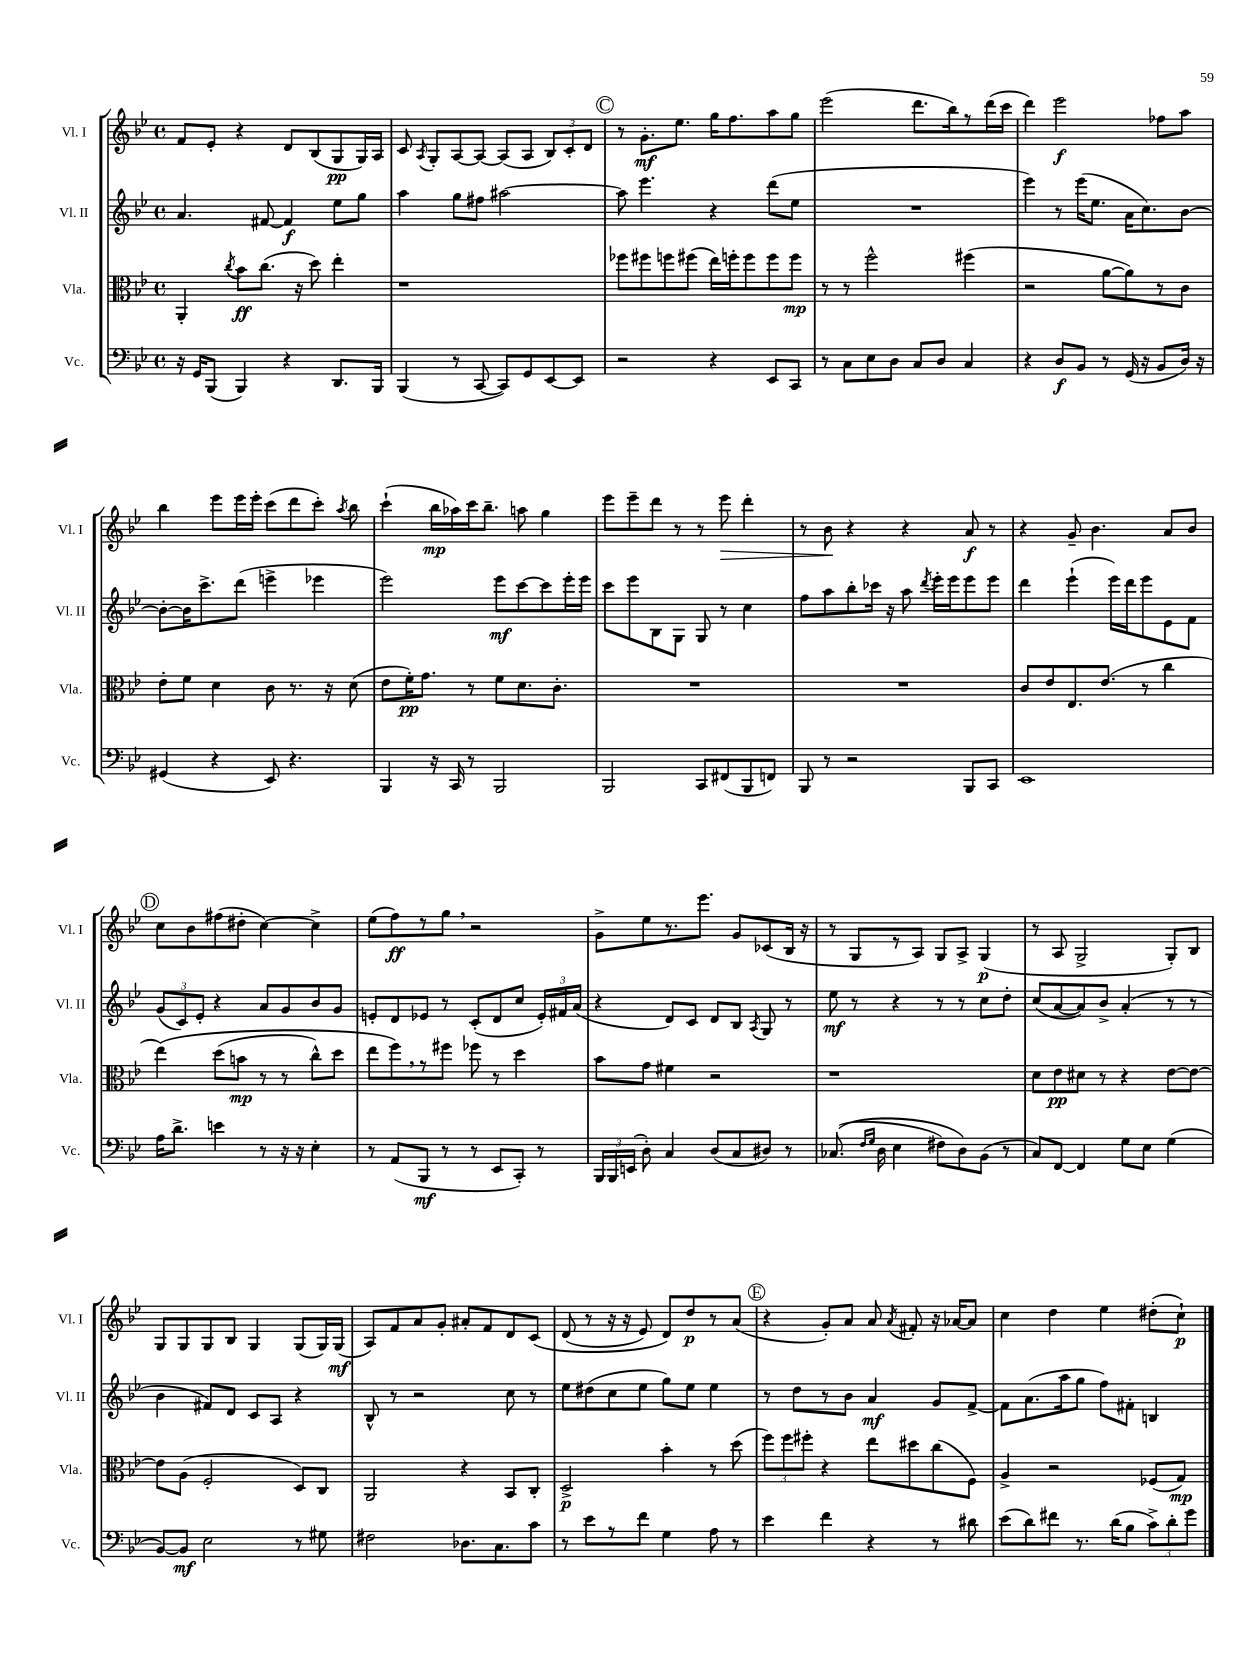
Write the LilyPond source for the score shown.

<<
\new StaffGroup <<
\new Staff = "s0" \with { instrumentName = "Vl. I" shortInstrumentName = "Vl. I" } {
    \clef treble \key bes \major \defaultTimeSignature \time 4/4
    \autoBeamOff f'8[ ees'8]-. r4 d'8[ bes8( g8\pp g16) a16] |
    c'8 \acciaccatura { a8 } g8[-. a8~ a8]~ a8[( a8] \tuplet 3/2 { bes8[) c'8-. d'8] } |
    \mark \markup { \circle "C" } r8 g'8.[-.\mf ees''8.] g''16[ f''8. a''8 g''8] |
    ees'''2( d'''8.[ bes''16) r8 d'''16( c'''16] |
    d'''4) ees'''2\f fes''8[ a''8] |
    bes''4 ees'''8[ ees'''16 ees'''16]-. c'''8[( d'''8 c'''8]-.) \acciaccatura { a''8 } bes''8 |
    c'''4-!( bes''16[\mp aes''16) c'''16 bes''8.]-- a''8 g''4 |
    ees'''8[ ees'''8-- d'''8] r8 r8 ees'''8\> d'''4-. |
    r8 bes'8\! r4 r4 a'8\f r8 |
    r4 g'8-- bes'4. a'8[ bes'8] |
    \mark \markup { \circle "D" } c''8[ bes'8 fis''8( dis''8]-. c''4~) c''4-> |
    ees''8[( f''8\ff) r8 g''8] \breathe r2 |
    g'8[-> ees''8 r8. ees'''8.] g'8[ ces'8( bes16] r16 |
    r8 g8[ r8 a8]) g8[ a8]-> g4\p( |
    r8 a8 g2-> g8[-.) bes8] |
    g8[ g8 g8 bes8] g4 g8[( g16) g16]\mf( |
    a8[) f'8 a'8 g'8]-. ais'8[-. f'8 d'8 c'8]\( |
    d'8( r8 r16 r16 ees'8) d'8[\) d''8\p r8 a'8]( |
    \mark \markup { \circle "E" } r4 g'8[-.) a'8] a'8 \acciaccatura { a'8 } fis'8-. r16 aes'16[~ aes'8] |
    c''4 d''4 ees''4 dis''8[-.( c''8]-!\p) \bar "|." |
}
\new Staff = "s1" \with { instrumentName = "Vl. II" shortInstrumentName = "Vl. II" } {
    \clef treble \key bes \major \defaultTimeSignature \time 4/4
    \autoBeamOff a'4. fis'8~ fis'4\f ees''8[ g''8] |
    a''4 g''8[ fis''8] ais''2~ |
    \mark \markup { \circle "C" } ais''8 ees'''4. r4 d'''8[( ees''8] |
    R1 |
    ees'''4) r8 ees'''16[( ees''8.] a'16[ c''8.) bes'8]~ |
    bes'8[~-. bes'16 c'''8.-> d'''8]( e'''4-> ees'''4 |
    ees'''2) ees'''8[\mf c'''8~ c'''8 ees'''16-. ees'''16] |
    c'''8[ ees'''8 bes8 g8] g8 r8 c''4 |
    f''8[ a''8 bes''8-. ces'''16] r16 a''8 \acciaccatura { d'''8 } ees'''16[-. ees'''16 ees'''8 ees'''8] |
    d'''4 ees'''4-!( ees'''16[) d'''16 ees'''8 ees'8 f'8] |
    \mark \markup { \circle "D" } \tuplet 3/2 { g'8[( c'8) ees'8]-. } r4 a'8[ g'8 bes'8 g'8] |
    e'8[-. d'8 ees'8] r8 c'8[-.( d'8 c''8] \tuplet 3/2 { ees'16[-.) fis'16 a'16]( } |
    r4 d'8[) c'8] d'8[ bes8] \acciaccatura { a8 } g8 r8 |
    ees''8\mf r8 r4 r8 r8 c''8[ d''8]-. |
    c''8[( a'8~ a'8) bes'8]-> a'4-.( r8 r8 |
    bes'4 fis'8[) d'8] c'8[ a8] r4 |
    bes8-^ r8 r2 c''8 r8 |
    ees''8[ dis''8( c''8 ees''8] g''8[) ees''8] ees''4 |
    \mark \markup { \circle "E" } r8 d''8[ r8 bes'8] a'4\mf g'8[ f'8]~-> |
    f'8[ a'8.( a''16 g''8] f''8[) fis'8]-. b4 \bar "|." |
}
\new Staff = "s2" \with { instrumentName = "Vla." shortInstrumentName = "Vla." } {
    \clef alto \key bes \major \defaultTimeSignature \time 4/4
    \autoBeamOff a,4-. \acciaccatura { c''8 } bes'8[\ff c''8.]( r16 d''8) ees''4-. |
    r1 |
    \mark \markup { \circle "C" } fes''8[ fis''8 f''8 fis''8]( ees''16[) f''16-. f''8 f''8 f''8]\mp |
    r8 r8 f''2-^ fis''4( |
    r2 a'8[~ a'8) r8 c'8] |
    ees'8[-. f'8] d'4 c'8 r8. r16 d'8( |
    ees'8[ f'16-.\pp) g'8.] r8 f'8[ d'8. c'8.]-. |
    R1 |
    R1 |
    c'8[ ees'8 ees8. ees'8.]( r8 c''4 |
    \mark \markup { \circle "D" } ees''4)\( d''8[( b'8]\mp r8 r8 c''8[-^) d''8] |
    ees''8[ f''8\) \breathe r8 fis''8] fes''8 r8 d''4 |
    bes'8[ g'8] fis'4 r2 |
    r1 |
    d'8[ ees'8\pp dis'8] r8 r4 ees'8[~ ees'8]~ |
    ees'8[ a8]( f2-. d8[) c8] |
    a,2 r4 bes,8[ c8]-. |
    d2->\p bes'4-. r8 d''8( |
    \mark \markup { \circle "E" } \tuplet 3/2 { f''8[) f''8 fis''8]-. } r4 ees''8[ dis''8 c''8( f8]) |
    a4-> r2 fes8[( g8]\mp) \bar "|." |
}
\new Staff = "s3" \with { instrumentName = "Vc." shortInstrumentName = "Vc." } {
    \clef bass \key bes \major \defaultTimeSignature \time 4/4
    \autoBeamOff r16 g,16[ bes,,8]( bes,,4) r4 d,8.[ bes,,16] |
    bes,,4( r8 c,8~ c,8[) g,8 ees,8~ ees,8] |
    \mark \markup { \circle "C" } r2 r4 ees,8[ c,8] |
    r8 c8[ ees8 d8] c8[ d8] c4 |
    r4 d8[\f bes,8] r8 g,16( r16 bes,8[ d16]) r16 |
    gis,4( r4 ees,8) r4. |
    bes,,4 r16 c,16 r8 bes,,2 |
    bes,,2 c,8[ fis,8( bes,,8 f,8]) |
    bes,,8 r8 r2 bes,,8[ c,8] |
    ees,1 |
    \mark \markup { \circle "D" } a16[ d'8.]-> e'4 r8 r16 r16 ees4-. |
    r8 a,8[( bes,,8]\mf r8 r8 ees,8[ c,8]-.) r8 |
    \tuplet 3/2 { bes,,16[ bes,,16 e,16]( } d8-.) c4 d8[( c8 dis8]) r8 |
    ces8.(\( \grace { f16[ g16] } d16 ees4 fis8[) d8\) bes,8]( r8 |
    c8[) f,8]~ f,4 g8[ ees8] g4( |
    bes,8[~) bes,8]\mf ees2 r8 gis8 |
    fis2 des8.[ c8. c'8] |
    r8 ees'8[ r8 f'8] g4 a8 r8 |
    \mark \markup { \circle "E" } ees'4 f'4 r4 r8 dis'8 |
    ees'8[( d'8) fis'8] r8. d'16[( bes8] \tuplet 3/2 { c'8[->) d'8-. g'8] } \bar "|." |
}
>>
>>
\layout { \context { \Score \remove "Bar_number_engraver" } }
